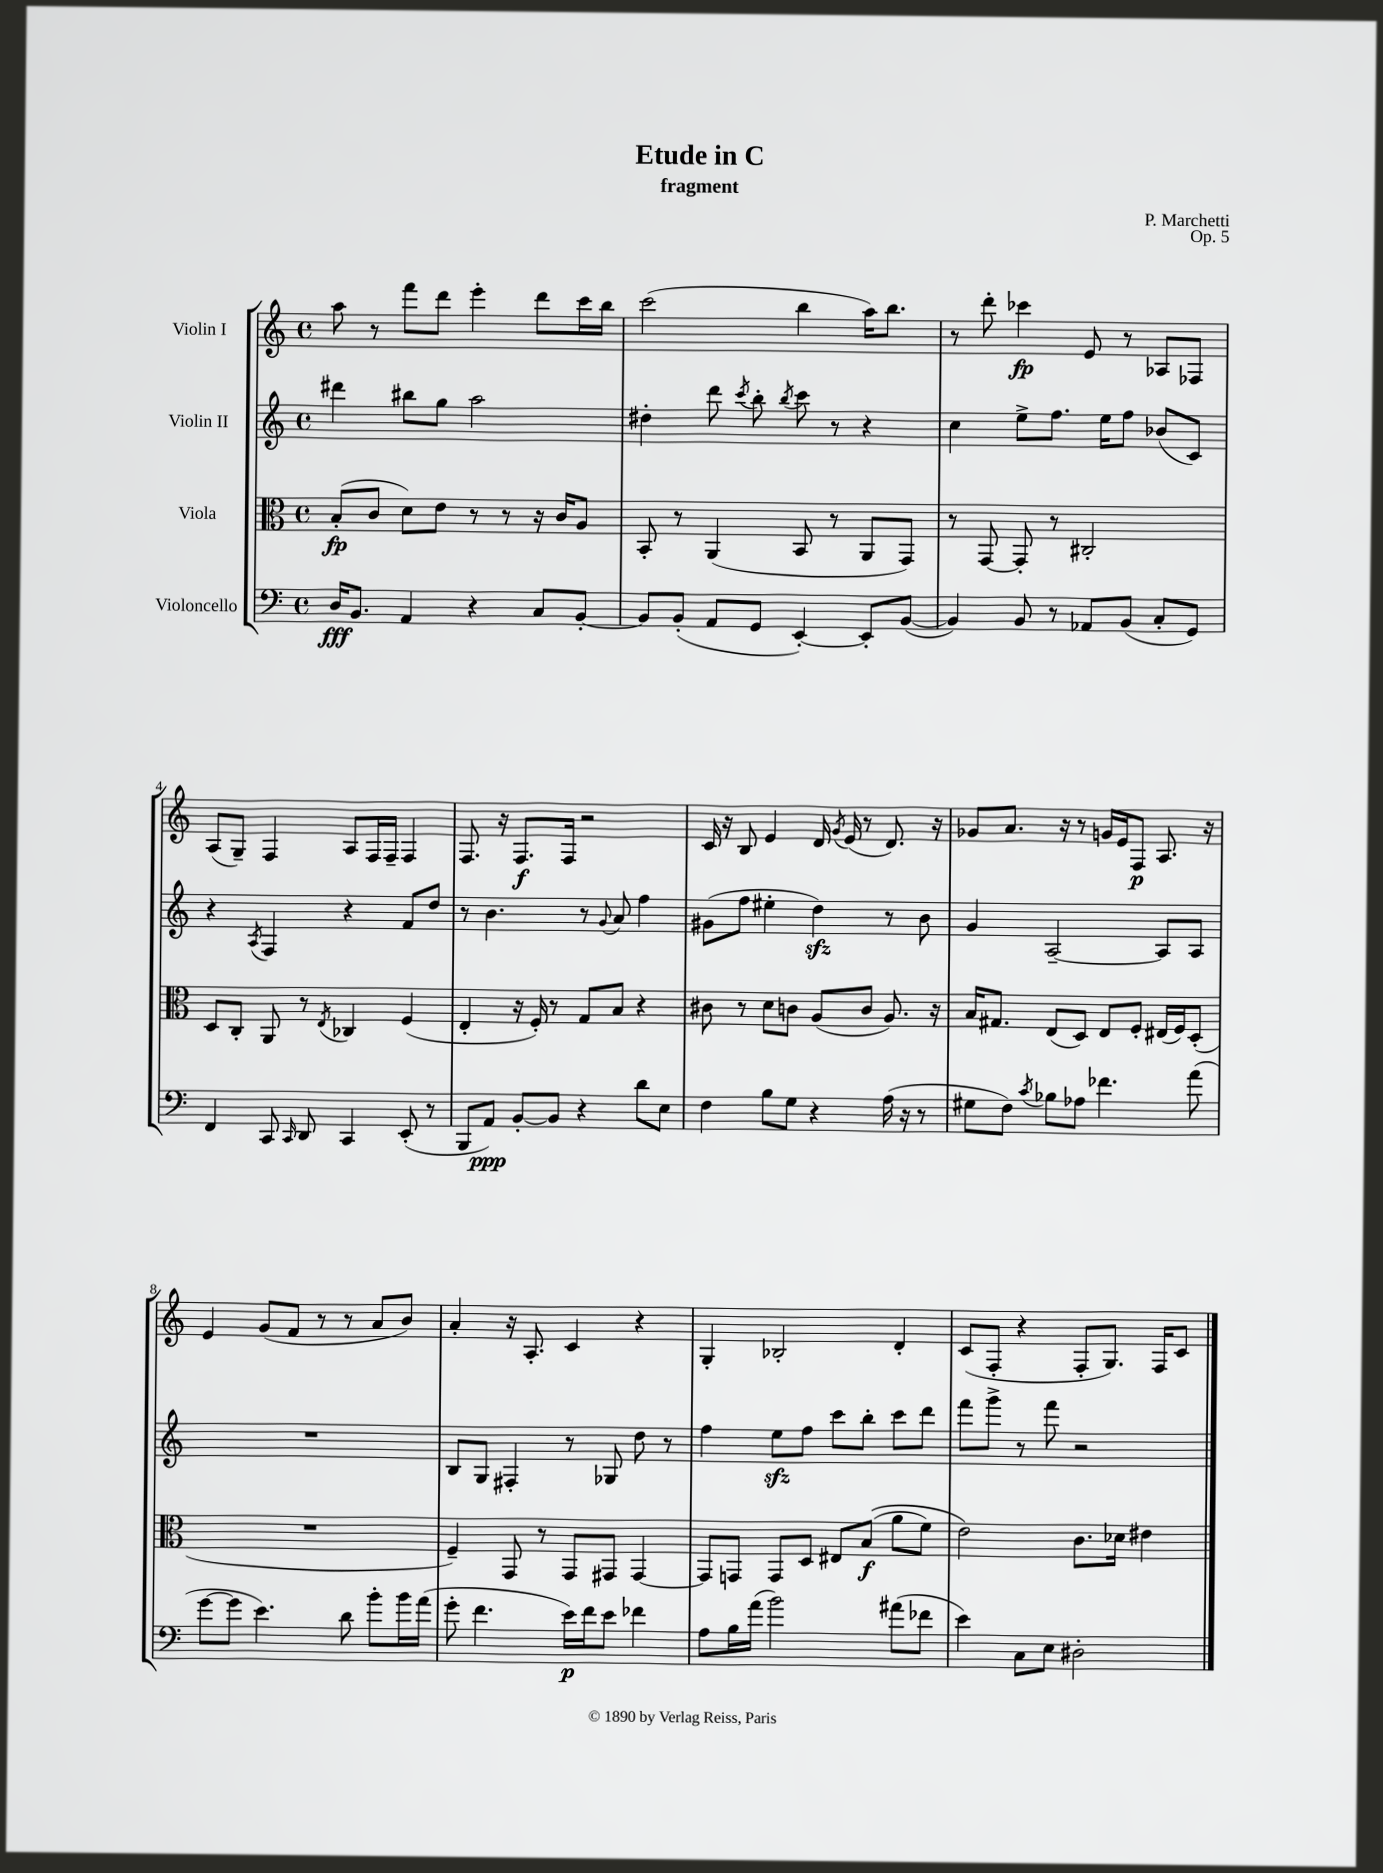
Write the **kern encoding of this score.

**kern	**dynam	**kern	**dynam	**kern	**kern	**dynam
*part4	*part4	*part3	*part3	*part2	*part1	*part1
*staff4	*staff4	*staff3	*staff3	*staff2	*staff1	*staff1
*I"Violoncello	*	*I"Viola	*	*I"Violin II	*I"Violin I	*
*clefF4	*	*clefC3	*	*clefG2	*clefG2	*
*k[]	*	*k[]	*	*k[]	*k[]	*
*M4/4	*	*M4/4	*	*M4/4	*M4/4	*
*met(c)	*	*met(c)	*	*met(c)	*met(c)	*
=1	=1	=1	=1	=1	=1	=1
16D/KL	fff	(8B'/L	fp	4ddd#X\	8aa\	.
8.BB/J	.	.	.	.	.	.
.	.	8c/J	.	.	8r	.
4AA/	.	8d\L)	.	8bb#X\L	8fff\L	.
.	.	8e\J	.	8gg\J	8ddd\J	.
4r	.	8r	.	2aa\	4eee'\	.
.	.	8r	.	.	.	.
8C/L	.	16r	.	.	8ddd\L	.
.	.	16c/KL	.	.	.	.
[8BB'/J	.	8A/J	.	.	16ccc\L	.
.	.	.	.	.	16bb\JJ	.
=2	=2	=2	=2	=2	=2	=2
8BB/L]	.	8BB'/	.	4dd#X'\	(2ccc\	.
(8BB'/J	.	8r	.	.	.	.
8AA/L	.	(4AA/	.	8ddd\	.	.
.	.	.	.	8qccc/	.	.
8GG/J	.	.	.	8bb'\	.	.
.	.	.	.	8qbb/	.	.
[4EE'/)	.	8BB/	.	8ccc\	4bb\	.
.	.	8r	.	8r	.	.
8EE'/L]	.	8AA/L	.	4r	16aa\KL)	.
.	.	.	.	.	8.bb\J	.
([8BB/J	.	8GG/J)	.	.	.	.
=3	=3	=3	=3	=3	=3	=3
4BB/])	.	8r	.	4cc\	8r	.
.	.	[8GG/	.	.	8ddd'\	.
8BB/	.	8GG'/]	.	8ee^\L	4ccc-X\	fp
8r	.	8r	.	8.ff\J	.	.
8AA-X/L	.	2C#X'/	.	.	8e/	.
.	.	.	.	16ee\KL	.	.
(8BB/J	.	.	.	8ff\J	8r	.
8C'/L	.	.	.	(8b-X/L	8A-X/L	.
8GG/J)	.	.	.	8c/J)	8F-X/J	.
!!LO:LB:g=z
=4	=4	=4	=4	=4	=4	=4
4FF/	.	8D/L	.	4r	(8A/L	.
.	.	8C'/J	.	.	8G~/J)	.
.	.	.	.	8qA/	.	.
8CC/	.	8AA/	.	4F/	4F/	.
16qqCC/	.	.	.	.	.	.
8DD/	.	8r	.	.	.	.
.	.	8qE/	.	.	.	.
4CC/	.	4C-X/	.	4r	8A/L	.
.	.	.	.	.	16F/L	.
.	.	.	.	.	16F~/JJ	.
(8EE'/	.	(4F/	.	8f/L	4F/	.
8r	.	.	.	8dd/J	.	.
=5	=5	=5	=5	=5	=5	=5
8BBB/L	.	4E'/	.	8r	8.F/	.
8AA/J)	ppp	.	.	4.b\	.	.
.	.	.	.	.	16r	.
[8BB'/L	.	16r	.	.	8.F/L	f
.	.	16F'/)	.	.	.	.
8BB/J]	.	8r	.	.	.	.
.	.	.	.	.	16F/Jk	.
4r	.	8G/L	.	8r	2r	.
.	.	.	.	8qqg/	.	.
.	.	8B/J	.	8a/	.	.
8d\L	.	4r	.	4ff\	.	.
8E\J	.	.	.	.	.	.
=6	=6	=6	=6	=6	=6	=6
4F\	.	8c#X\	.	(8g#X\L	16c/	.
.	.	.	.	.	16r	.
.	.	8r	.	8ff\J	8B/	.
8B\L	.	8d\L	.	4ee#X'\	4e/	.
8G\J	.	8cn\J	.	.	.	.
4r	.	(8A/L	.	4ddzz\)	16d/	.
.	.	.	.	.	8qg/	.
.	.	.	.	.	(16e/	.
.	.	8c/J	.	.	8r	.
(16A\	.	8.A/)	.	8r	8.d/)	.
16r	.	.	.	.	.	.
8r	.	.	.	8b\	.	.
.	.	16r	.	.	16r	.
=7	=7	=7	=7	=7	=7	=7
8G#X\L	.	16B/KL	.	4g/	8g-X/L	.
.	.	8.G#X/J	.	.	.	.
8F\J)	.	.	.	.	8.a/J	.
8qc/	.	.	.	.	.	.
8B-X\L	.	(8E/L	.	[2A~/	.	.
.	.	.	.	.	16r	.
8A-X\J	.	8D/J)	.	.	8r	.
4.f-X\	.	8E/L	.	.	16gn/LL	.
.	.	.	.	.	16e/J	.
.	.	8F'/J	.	.	8F/J	p
.	.	(16E#X/LL	.	8A/L]	8.A/	.
.	.	16F/J)	.	.	.	.
(8a\	.	(8D'/J	.	8A/J	.	.
.	.	.	.	.	16r	.
!!LO:LB:g=z
=8	=8	=8	=8	=8	=8	=8
[8g\L	.	1r	.	1r	4e/	.
8g\J]	.	.	.	.	.	.
4.e\)	.	.	.	.	(8g/L	.
.	.	.	.	.	8f/J	.
.	.	.	.	.	8r	.
8d\	.	.	.	.	8r	.
8b'\L	.	.	.	.	8a/L	.
16b\L	.	.	.	.	8b/J)	.
(16a\JJ	.	.	.	.	.	.
=9	=9	=9	=9	=9	=9	=9
8g'\	.	4F~/)	.	8B/L	4a'/	.
4.f\	.	.	.	8G/J	.	.
.	.	8GG/	.	4F#X'/	16r	.
.	.	.	.	.	8.A'/	.
.	.	8r	.	.	.	.
16e\LL)	p	8GG/L	.	8r	4c/	.
16f\J	.	.	.	.	.	.
8e\J	.	8GG#X/J	.	8G-X/	.	.
4f-X\	.	[4GG#/	.	8dd\	4r	.
.	.	.	.	8r	.	.
=10	=10	=10	=10	=10	=10	=10
8A\L	.	8GG#/L]	.	4ff\	4G'/	.
16B\L	.	8GGn/J	.	.	.	.
(16a\JJ	.	.	.	.	.	.
2b\)	.	8GG/L	.	8eezz\L	2B-X'/	.
.	.	8D/J	.	8ff\J	.	.
.	.	8E#X/L	.	8ccc\L	.	.
.	.	((8B/J	f	8bb'\J	.	.
(8a#X\L	.	8a\L	.	8ccc\L	4d'/	.
8f-X\J	.	8f\J)	.	8ddd\J	.	.
=11	=11	=11	=11	=11	=11	=11
4e\)	.	2e\)	.	8fff\L	(8c/L	.
.	.	.	.	8ggg^\J	8F'/J	.
8C\L	.	.	.	8r	4r	.
8E\J	.	.	.	8fff\	.	.
2D#X'\	.	8.c\L	.	2r	8F'/L	.
.	.	.	.	.	8.G/J)	.
.	.	16d-X\Jk	.	.	.	.
.	.	4e#X\	.	.	.	.
.	.	.	.	.	16F/KL	.
.	.	.	.	.	8c/J	.
==	==	==	==	==	==	==
*-	*-	*-	*-	*-	*-	*-
